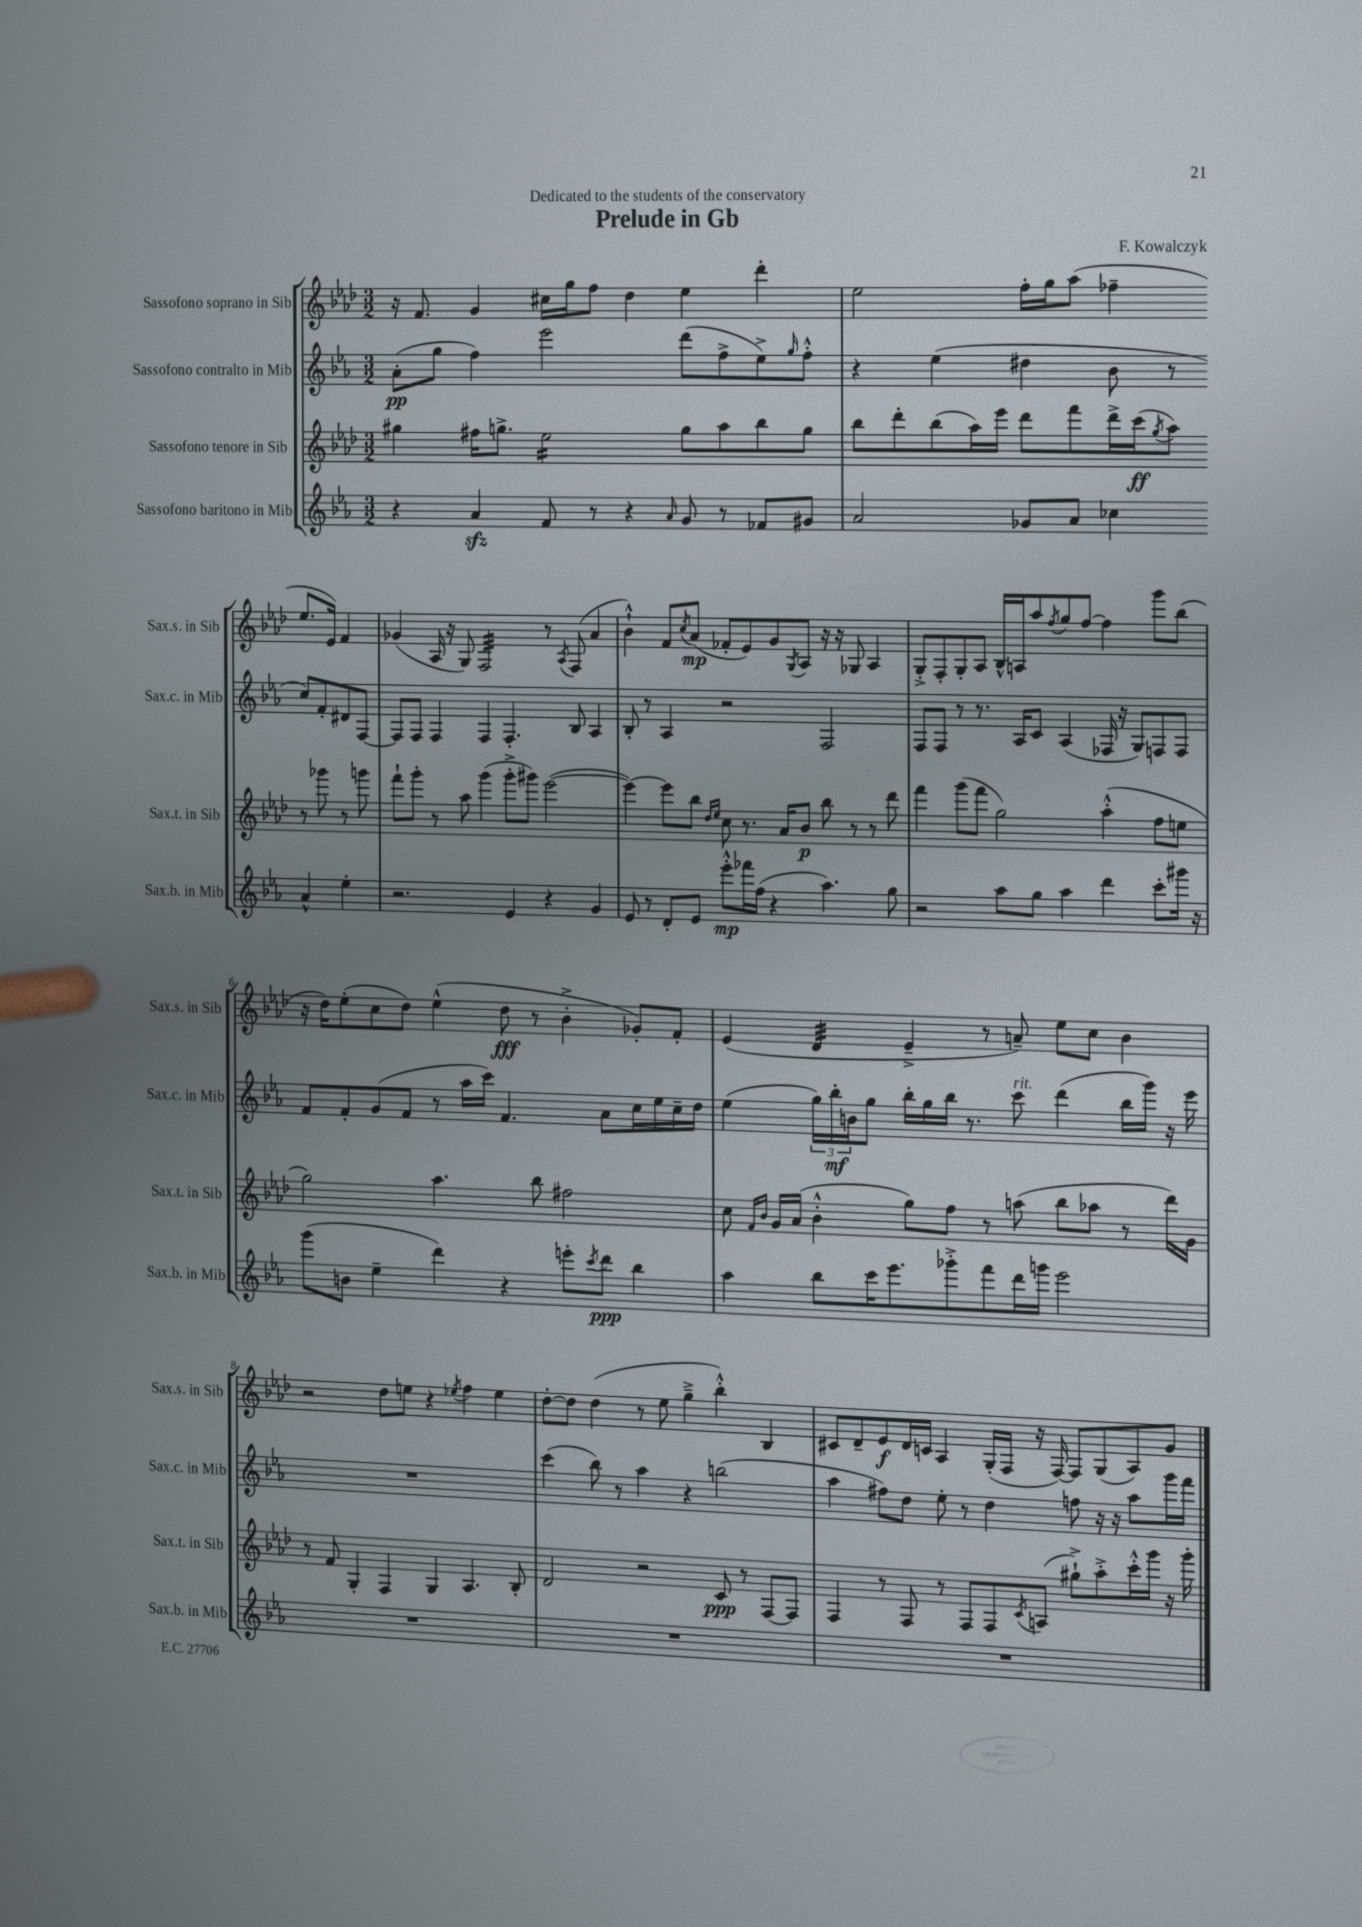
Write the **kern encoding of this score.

**kern	**kern	**kern	**kern
*staff4	*staff3	*staff2	*staff1
*clefG2	*clefG2	*clefG2	*clefG2
*k[b-e-a-]	*k[b-e-a-d-]	*k[b-e-a-]	*k[b-e-a-d-]
*M3/2	*M3/2	*M3/2	*M3/2
4r	4gg#	(8a-'	16r
.	.	.	8.f
.	.	8gg	.
4a-	16ff#	4ff)	4g
.	8.gg^	.	.
8f	2ee-	2eee-	16cc#
.	.	.	16gg
8r	.	.	8ff
4r	.	.	4dd-
16qqa-	.	.	.
8g	8gg	(8ddd	4ee-
8r	8aa-	8ff^	.
8f-	8bb-	8ee-^)	4ddd-'
.	.	16qqgg	.
8g#	8gg	8ff'^^	.
=	=	=	=
2a-	8bb-	4r	2ee-
.	8ddd-'	.	.
.	(8bb-	(4ee-	.
.	16aa-)	.	.
.	16eee-	.	.
8g-	8ddd-	4dd#	16ff'
.	.	.	16gg
8a-	8fff	.	(8aa-
4cc-	16ddd-^	8b-	4ff-~
.	(16ccc	.	.
.	8qgg	.	.
.	8aa-)	8r	.
4a-^^	8r	8cc)	8.ee-
.	8ggg-	8f'	.
.	.	.	16e-)
4ee-'	8r	8d#	4f
.	8ggg	[8F	.
=	=	=	=
2.r	8fff`	8F]	(4g-
.	8ggg'	8F	.
.	8r	4F	16A-
.	.	.	16r
.	8aa-	.	8G)
.	(4ggg	4F	2F
4e-	8ggg'^	4.F'	.
.	8ggg#)	.	.
4r	([2eee-	.	8r
.	.	.	8qA-
.	.	8B-	(8F
4g	.	4A-	4a-
=	=	=	=
8e-	4eee-_)	8B-'	4b-`^^)
8r	.	8r	.
8d'	8eee-]	4A-	8f
.	.	.	8qcc
8e-	8bb-	.	(8a-
.	16qqdd-	.	.
.	16qqee-	.	.
8eee-'^^	8cc	2r	8f-'
16fff-	8.r	.	8e-)
(16ff	.	.	.
4r	.	.	8g
.	16a-	.	.
.	.	.	8qG
.	8b-	.	8A-
4.aa-)	8bb-	2F	16r
.	.	.	16r
.	8r	.	8G-
.	8r	.	4A-
8gg	8ddd-	.	.
=	=	=	=
2r	4fff	8F	8G'^
.	.	8F	8F'
.	(8ggg	8r	8G'
.	8fff	8.r	8A-
8aa-	2gg)	.	16B-^^
.	.	16A-	16A
8gg	.	8c	8aa-
.	.	.	8qff
4aa-	.	(4A-	8gg
.	.	.	[8ff
4ddd	(4aa-'^^	16F-	4ff]
.	.	16r	.
.	.	8G)	.
8ccc'	8ff	8F	8ggg
16ggg#	8ee	8F	(8bb-
16r	.	.	.
=	=	=	=
(8ggg	2gg)	8f	16r
.	.	.	16dd-)
8b	.	8f'	(8ee-'
4ee-~	.	(8g	8cc
.	.	8f	8dd-)
4ddd)	4.aa-	8r	(4ee-^^
.	.	16aa-	.
.	.	16ccc)	.
4r	.	4.f	8dd-
.	8bb-	.	8r
8eee'	2ff#	.	4b-'^
8qccc	.	.	.
8ddd	.	8a-	.
4bb-	.	16cc	8g-')
.	.	16ee-	.
.	.	16cc~	8f'
.	.	16dd	.
=	=	=	=
4aa-	8cc	(4ee-	(4e-
.	16qqf	.	.
.	16qqb-	.	.
.	16g	.	.
.	(16a-	.	.
8bb-	4b-'^^	24gg)	4d-
.	.	24bb-'	.
.	.	24b	.
16ccc	.	8gg	.
8.eee-	.	.	.
.	8gg)	16bb-'	4e-~^
.	.	16gg	.
8ggg-'^	8ff	16bb-	.
.	.	8.r	.
8fff	8r	.	8r
16ddd	(8aa	8ccc	8a~)
16ggg	.	.	.
2eee-	8bb-	(4ddd	8ee-
.	8aa-	.	8cc
.	8r	16bb-	4b-
.	.	16ggg)	.
.	16ddd-)	16r	.
.	16g	16eee-	.
=	=	=	=
1.r	8r	1.r	2r
.	8f	.	.
.	4G'	.	.
.	4F	.	8dd-
.	.	.	8ee
.	4G	.	4r
.	.	.	8qee-
.	4.A-	.	4ff
.	.	.	4ee-
.	8B-'	.	.
=	=	=	=
1.r	2d-	(4ccc	[8dd-'
.	.	.	8dd-]
.	.	8bb-)	(4dd-
.	.	8r	.
.	2r	4aa-	8r
.	.	.	8ee-
.	.	4r	4gg~^
.	8c	(2bb	4bb-'^^)
.	8r	.	.
.	[8F	.	4B-
.	8F]	.	.
=	=	=	=
1.r	4F	4aa-	8c#
.	.	.	8d-~
.	8r	8ff#)	8e-
.	8F	8dd	16d-
.	.	.	16c
.	8r	8ee-'	4A-
.	8F	8r	.
.	8F	4dd	(16G'
.	.	.	16F
.	8qc	.	.
.	(8A	.	16r
.	.	.	[16F)
.	8gg#`^)	8ff	8F]
.	8aa-'^	16r	(8G
.	.	16r	.
.	16ccc'^^	8aa-	8A-)
.	16ggg	.	.
.	16r	16ggg	8g
.	16ggg'	16fff	.
==	==	==	==
*-	*-	*-	*-
